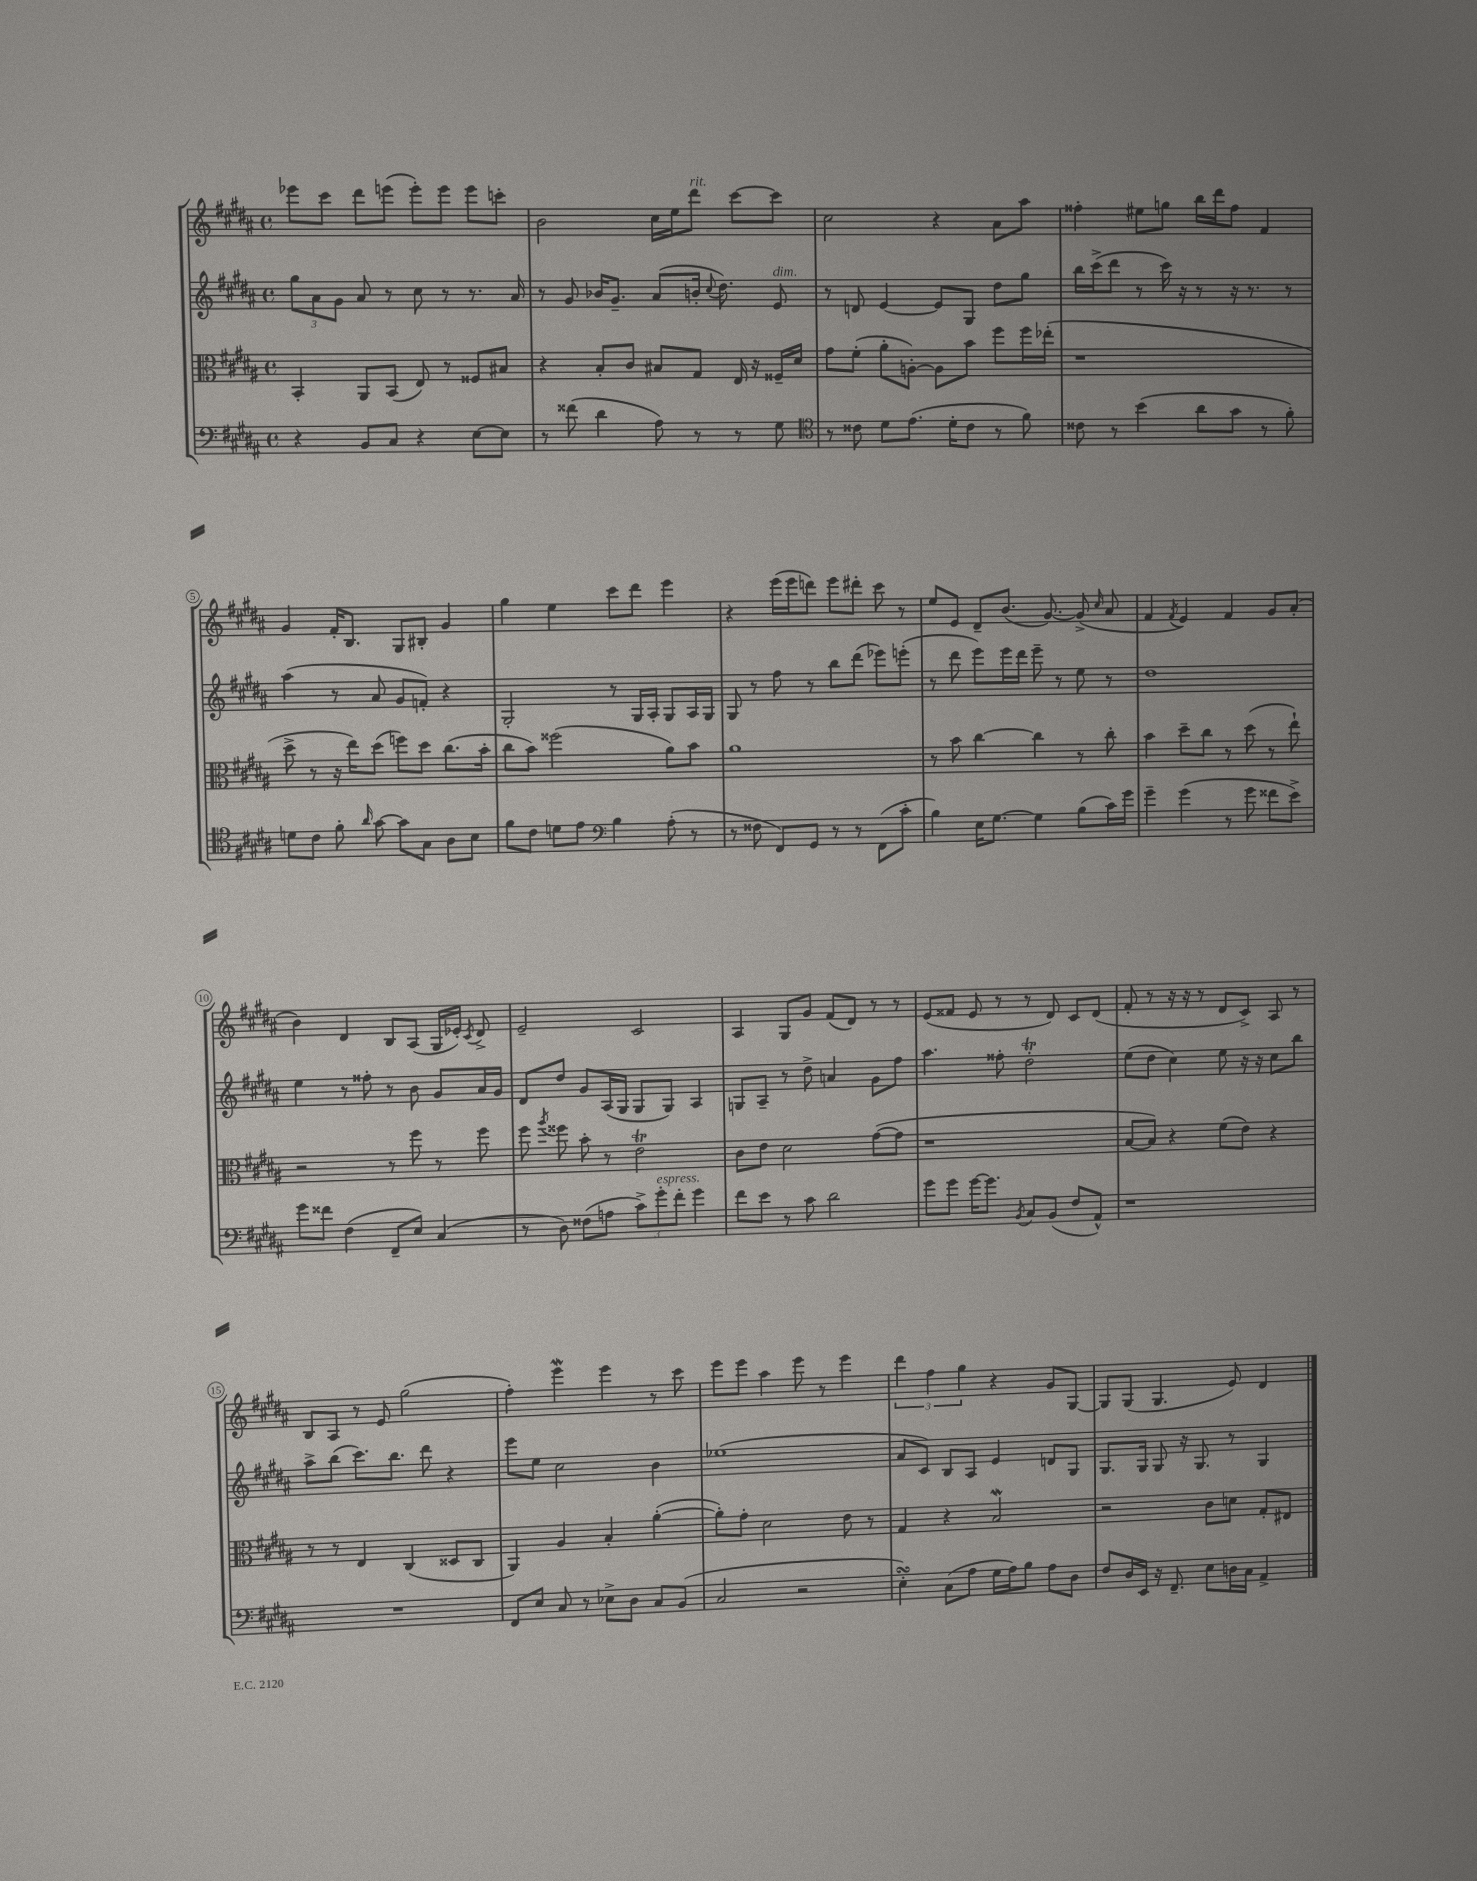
<<
\new StaffGroup <<
\new Staff = "s0" {
    \clef treble \key b \major \defaultTimeSignature \time 4/4
    \autoBeamOff ees'''8[ cis'''8] dis'''8[ e'''8]( e'''8[-.) e'''8] e'''8[ c'''8]-. |
    b'2 cis''16[ e''16 dis'''8]^\markup { \italic "rit." } cis'''8[~ cis'''8] |
    cis''2 r4 ais'8[ ais''8] |
    fisis''4-. eis''8[ g''8] b''16[ dis'''16 fisis''8] fis'4 |
    gis'4 fis'16[-. b8.] gis8[ bis8]-. gis'4 |
    gis''4 e''4 cis'''8[ dis'''8] e'''4 |
    r4 e'''16[( e'''16 d'''8]) e'''8[ dis'''8]-. cis'''8 r8 |
    e''8[ e'8] dis'8[-- b'8.]( gis'8.~) gis'8->( \grace { cis''16 } ais'8 |
    fis'4 \acciaccatura { fis'8 } e'4) fis'4 gis'8[ ais'8]-.( |
    b'4) dis'4 b8[ ais8]( gis16[ ees'16]-.) \acciaccatura { cis'8 } dis'8-> |
    e'2-- cis'2 |
    ais4 gis8[ gis'8] fis'8[( dis'8]) r8 r8 |
    e'8[( fisis'8] e'8 r8 r8 dis'8) cis'8[ dis'8]( |
    fis'8-. r8 r16 r16 r8 dis'8[ cis'8]->) ais8 r8 |
    b8[ ais8] r8 e'8 gis''2( |
    fis''4-.) e'''4\mordent e'''4 r8 cis'''8 |
    e'''8[ e'''8] ais''4 e'''8 r8 e'''4 |
    \tuplet 3/2 { dis'''4 fis''4 gis''4 } r4 gis'8[ gis8]~ |
    gis8[ gis8]( gis4. e'8) dis'4 \bar "|." |
}
\new Staff = "s1" {
    \clef treble \key b \major \defaultTimeSignature \time 4/4
    \autoBeamOff \tuplet 3/2 { gis''8[ ais'8 gis'8] } ais'8 r8 cis''8 r8 r8. ais'16 |
    r8 gis'8 bes'16[ gis'8.]-- ais'8[( b'16]-. \appoggiatura { cis''8 } dis''8.) e'8^\markup { \italic "dim." } |
    r8 d'8 e'4~ e'8[ gis8] dis''8[ gis''8] |
    b''16[ cis'''16->( dis'''8] r8 cis'''16) r16 r8 r16 r8. r8 |
    ais''4( r8 ais'8 gis'8[ f'8]-.) r4 |
    gis2-. r8 gis16[ ais16]-. gis8[ ais16 gis16] |
    gis8 r8 fis''8 r8 b''8[ dis'''8]( ees'''8[) e'''8]-.( |
    r8 dis'''8 e'''8[) e'''16 dis'''16] e'''8-- r8 e''8 r8 |
    dis''1 |
    e''4 r8 fisis''8-. r8 b'8 gis'8[ ais'16 gis'16] |
    dis'8[ dis''8] gis'8[ ais16( gis16] gis8[ gis8]) ais4 |
    g8[ ais8]-- r8 dis''8-> a'4 gis'8[ fis''8] |
    ais''4. fisis''8-. dis''2-.\trill |
    e''8[( dis''8] cis''4) e''8 r16 r16 cis''8[ b''8] |
    ais''8[-> b''8]( cis'''8.[) b''8.] dis'''8 r4 |
    e'''8[ e''8] cis''2 b'4 |
    ees''1( |
    ais'8[ cis'8]) b8[ ais8] e'4 d'8[ gis8] |
    gis8.[ gis16] gis8 r16 gis8. r8 gis4 \bar "|." |
}
\new Staff = "s2" {
    \clef alto \key b \major \defaultTimeSignature \time 4/4
    \autoBeamOff b,4-. ais,8[ b,8]( e8) r8 fisis8[ bis8] |
    r4 b8[-. cis'8] bis8[ gis8] e16 r16 fisis16[-- dis'16] |
    gis'8[ fis'8]-.( ais'8[-. a8]~-.) a8[ b'8] fis''8[ fis''16 ees''16]-.( |
    r1 |
    dis''8-> r8 r16 e''16[) dis''8]( f''8[) dis''8] cis''8.[( b'16]-. |
    cis''8[ b'8]) fisis''2( ais'8[) b'8] |
    ais'1 |
    r8 b'8 cis''4~ cis''4 r8 cis''8-. |
    b'4 dis''8[-- cis''8] r8 dis''8( r8 e''8-!) |
    r2 r8 fis''8 r8 fis''8 |
    fis''8 \acciaccatura { ais''8 } fisis''8 b'8-. r8 e'2\trill |
    cis'8[ e'8] dis'2 gis'8[~( gis'8] |
    r1 |
    b8[~ b8]) r4 fis'8[( e'8]) r4 |
    r8 r8 e4 cis4( disis8[ cis8] |
    ais,4) ais4 b4-. ais'4~-.( |
    ais'8[-.) gis'8]-. dis'2 e'8 r8 |
    gis4 r4 b2\mordent |
    r2 cis'8[ d'8] gis8[-. eis8] \bar "|." |
}
\new Staff = "s3" {
    \clef bass \key b \major \defaultTimeSignature \time 4/4
    \autoBeamOff r4 b,8[ cis8] r4 e8[~ e8] |
    r8 fisis'8( dis'4 ais8) r8 r8 gis8 |
    \clef tenor r8 cisis'8 dis'8[ e'8.]( dis'16[-. cisis'8] r8 fis'8) |
    cisis'8 r8 b'4( ais'8[ gis'8] r8 fis'8-.) |
    d'8[ cis'8] fis'8-. \grace { ais'16 } gis'8~ gis'8[ gis8] ais8[ b8] |
    fis'8[ cis'8] d'8[ e'8] \clef bass b4 ais8-.( r8 |
    r8 fisis8 fis,8[) gis,8] r8 r8 fis,8[( cis'8]-. |
    b4) e16[ gis8.]~ gis4 b8[( cis'16) gis'16] |
    gis'4-- gis'4( r8 gis'8 fisis'8[ e'8]->) |
    gis'8[ fisis'8] fis4( fis,8[-- e8]) cis4( |
    r8 dis8) fisis8[( a8] \tuplet 3/2 { cis'8[->) gis'8-.^\markup { \italic "espress." } fis'8]-. } gis'4 |
    fis'8[ e'8] r8 cis'8 dis'2 |
    gis'8[ gis'8] gis'16[~ gis'8.] \acciaccatura { b,8 } cis8[ b,8]( fis8[ ais,8]-^) |
    r1 |
    R1 |
    fis,8[ e8] cis8 r8 ees8[-> dis8] cis8[ b,8]( |
    cis2 r2 |
    e4-.\turn) cis8[( ais8] gis16[ ais16) b8] ais8[ dis8] |
    fis8[ dis16 e,16] r16 fis,8.-- e8[ d16 cis16] ais,4-> \bar "|." |
}
>>
>>
\layout { \context { \Score \override BarNumber.stencil = #(make-stencil-circler 0.1 0.3 ly:text-interface::print) } }
